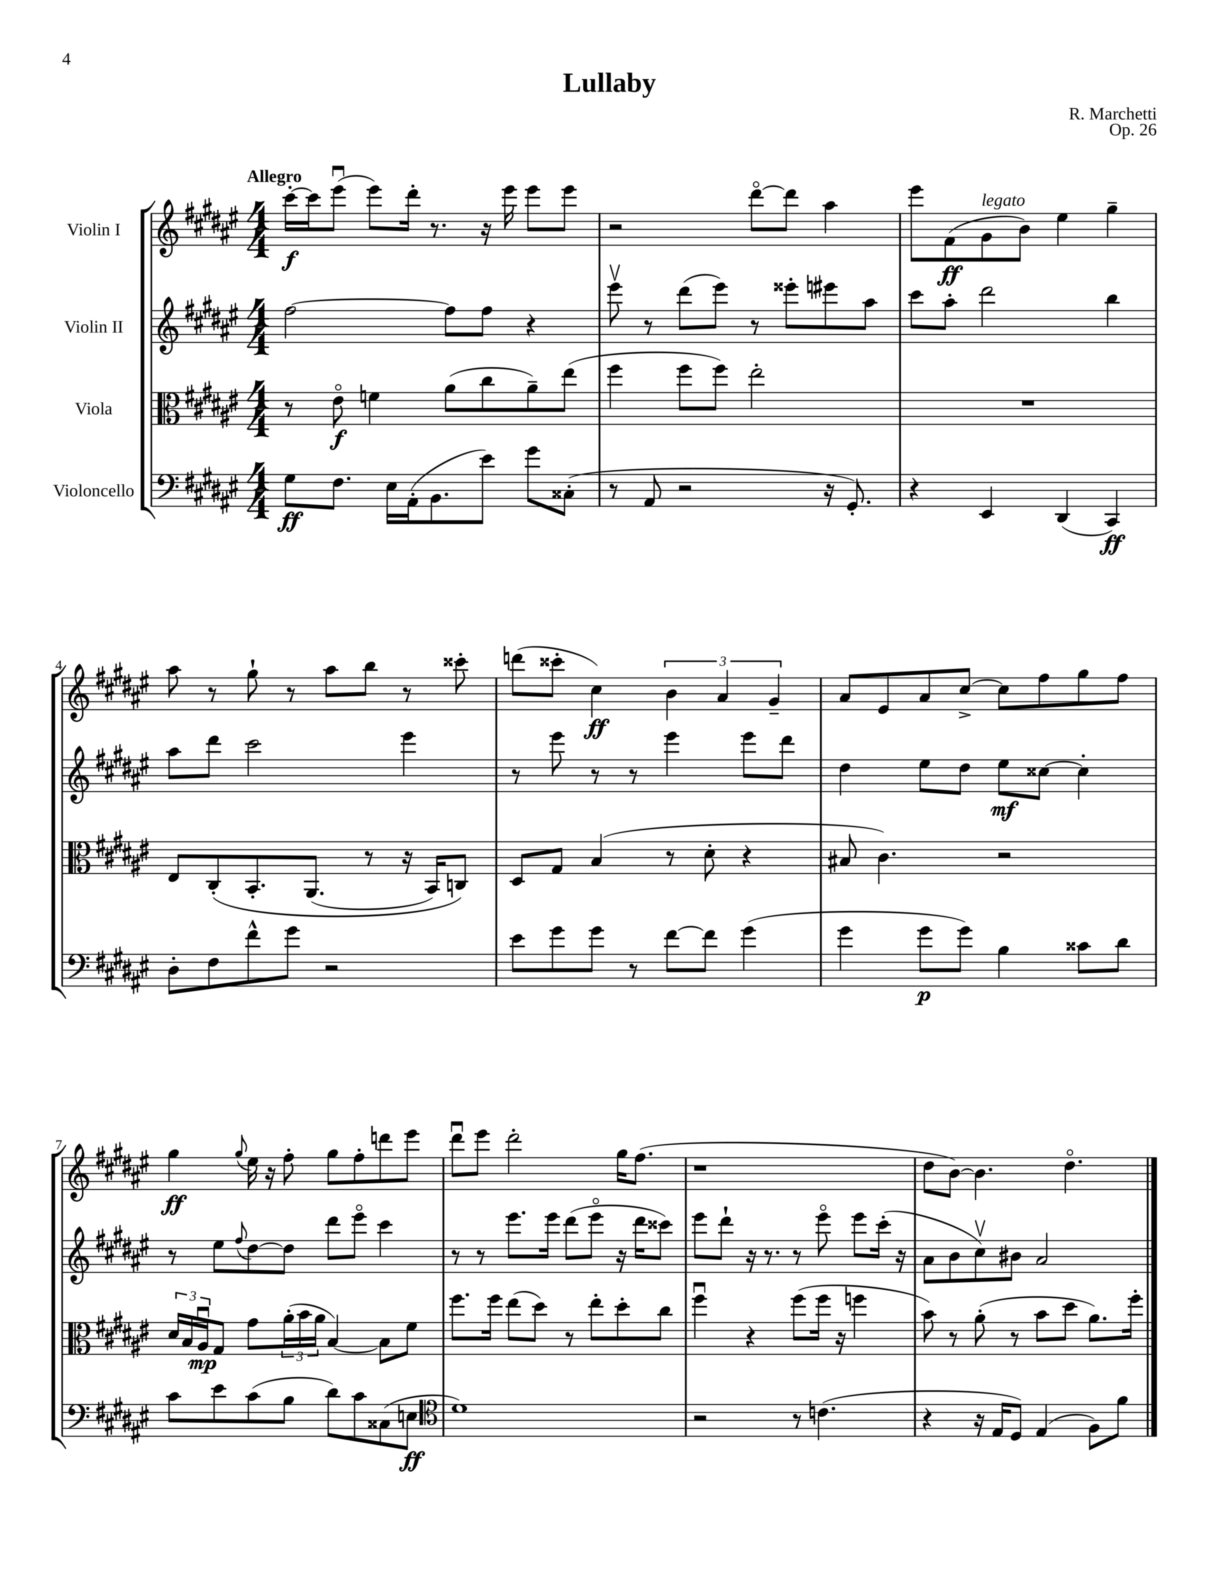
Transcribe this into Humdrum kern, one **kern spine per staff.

**kern	**kern	**kern	**kern
*staff4	*staff3	*staff2	*staff1
*clefF4	*clefC3	*clefG2	*clefG2
*k[f#c#g#d#a#e#]	*k[f#c#g#d#a#e#]	*k[f#c#g#d#a#e#]	*k[f#c#g#d#a#e#]
*M4/4	*M4/4	*M4/4	*M4/4
8G#\L	8r	[2ff#\	[16ccc#'\LL
.	.	.	16ccc#\]J
8.F#\J	8e#o\	.	(8eee#u\J
.	4f\	.	8eee#\L)
16E#\LL	.	.	.
(16AA#'\J	.	.	16ddd#'\Jk
8.BB\	.	.	8.r
.	(8a#\L	8ff#\]L	.
8e#\J)	8cc#\	8ff#\J	16r
.	.	.	16eee#\
8g#\L	8a#~\)	4r	8eee#\L
(8C##'\J	(8ee#\J	.	8eee#\J
=	=	=	=
8r	4ff#\	8eee#v\	2r
8AA#/	.	8r	.
2r	8ff#\L	(8ddd#\L	.
.	8ff#\J)	8eee#\J)	.
.	2ee#'\	8r	[8ddd#o\L
.	.	8eee##'\L	8ddd#\]J
16r	.	8eee#\	4aa#\
8.GG#'/)	.	.	.
.	.	8aa#\J	.
=	=	=	=
4r	1r	8ccc#\L	8eee#\L
.	.	8aa#'\J	(8f#\
4EE#/	.	2ddd#\	8g#\
.	.	.	8b\J)
(4DD#/	.	.	4ee#\
4CC#/)	.	4bb\	4gg#~\
=	=	=	=
8D#'\L	8E#/L	8aa#\L	8aa#\
8F#\	&(8C#'/	8ddd#\J	8r
8f#^^\	8.BB'/	2ccc#\	8gg#`\
8g#\J	.	.	8r
.	(8.AA#/J	.	.
2r	.	.	8aa#\L
.	8r	.	8bb\J
.	16r	4eee#\	8r
.	16BB/LK)	.	.
.	8C/J&)	.	8ccc##'\
=	=	=	=
8e#\L	8D#/L	8r	(8ddd\L
8g#\	8G#/J	8eee#\	8ccc##'\J
8g#\J	(4B/	8r	4cc#\)
8r	.	8r	.
[8f#\L	8r	4eee#\	6b\
8f#\]J	8d#'\	.	.
.	.	.	6a#/
(4g#\	4r	8eee#\L	.
.	.	.	6g#~/
.	.	8ddd#\J	.
=	=	=	=
4g#\	8B#/	4dd#\	8a#/L
.	4.c#\)	.	8e#/
8g#\L	.	8ee#\L	8a#/
8g#\J)	.	8dd#\J	[8cc#^/J
4B\	2r	8ee#\L	8cc#\]L
.	.	[8cc##\J	8ff#\
8c##\L	.	4cc##'\]	8gg#\
8d#\J	.	.	8ff#\J
=	=	=	=
8c#\L	24d#/LL	8r	4gg#\
.	24B/	.	.
.	24A#u/J	.	.
8e#\	8G#/J	8ee#\L	.
.	.	8qqff#/	8qqgg#/
(8c#\	8g#\L	[8dd#\	16ee#\
.	.	.	16r
8B\J	(24a#'\L	8dd#\]J	8ff#'\
.	24b\	.	.
.	24a#\JJ	.	.
8d#\L)	[4B/)	8ddd#\L	8gg#\L
8c#\	.	8eee#o\J	8ff#'\
(8C##\	8B\]L	4ccc#\	8ddd\
8E\J	8f#\J	.	8eee#\J
=	=	=	=
*clefC4	*	*	*
1d#)	8.ff#\L	8r	8ddd#u\L
.	.	8r	8eee#\J
.	16ff#\Jk	.	.
.	(8ee#\L	8.eee#\L	2ddd#'\
.	8dd#\J)	.	.
.	.	16eee#\Jk	.
.	8r	(8ddd#\L	.
.	8ee#'\L	8eee#o\J	.
.	8dd#'\	16r	16gg#\LK
.	.	16ddd#\LK	(8.ff#\J
.	8cc#\J	8ccc##\J)	.
=	=	=	=
2r	4ff#u\	8eee#\L	1r
.	.	8ddd#`\J	.
.	4r	16r	.
.	.	8.r	.
8r	(8ff#\L	8r	.
(4.c\	16ff#\Jk	8eee#o\	.
.	16r	.	.
.	4ff\	8eee#\L	.
.	.	(16ccc#'\Jk	.
.	.	16r	.
=	=	=	=
4r	8b\)	8a#\L	8dd#\L
.	8r	8b\	[8b\J)
16r	(8a#'\	8cc#v\)	4.b\]
16E#/LK	.	.	.
8D#/J)	8r	8b#\J	.
(4E#/	8b\L	2a#/	.
.	8dd#\J	.	4.dd#o\
8F#\L)	8.a#\L)	.	.
8f#\J	.	.	.
.	16ff#'\Jk	.	.
==	==	==	==
*-	*-	*-	*-
